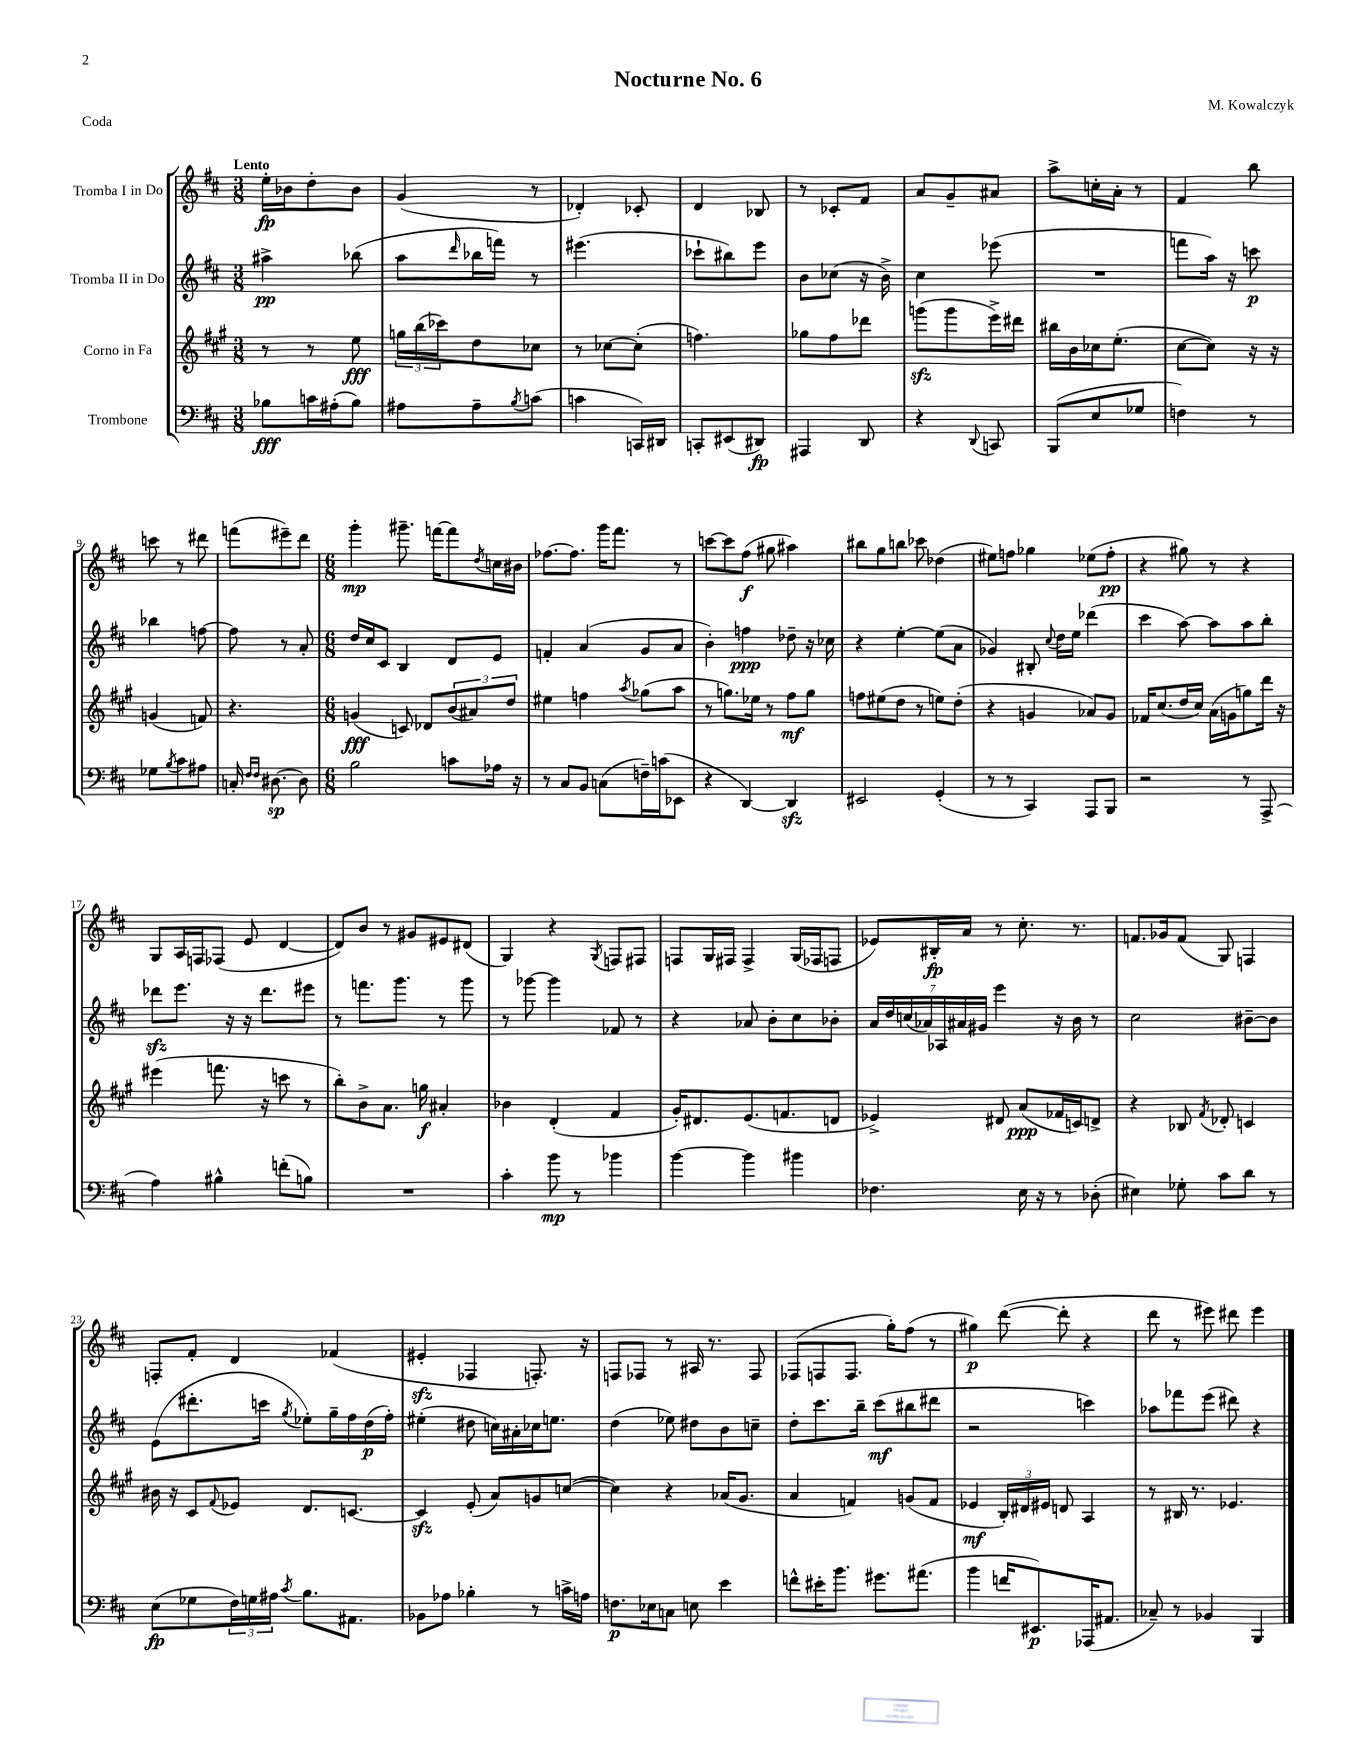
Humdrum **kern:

**kern	**kern	**kern	**kern
*staff4	*staff3	*staff2	*staff1
*clefF4	*clefG2	*clefG2	*clefG2
*k[f#c#]	*k[f#c#g#]	*k[f#c#]	*k[f#c#]
*M3/8	*M3/8	*M3/8	*M3/8
8B-	8r	4aa#^	16ee'
.	.	.	16b-
16c	8r	.	8dd'
(16A#'	.	.	.
8B-)	8ee	(8bb-	8b-
=	=	=	=
8A#	24gg	8aa	(4g
.	(24bb	.	.
.	24ccc-)	.	.
.	.	16qqddd	.
8A#~	8dd	16bb-	.
.	.	16fff)	.
8qB	.	.	.
(8c	8cc-	8r	8r
=	=	=	=
4c	8r	(4.eee#	4d-')
.	[8cc-	.	.
16CC)	(8cc-']	.	8c-'
16DD#	.	.	.
=	=	=	=
8CC'	4.ff)	8ccc-`	4d
(8EE#	.	8bb#)	.
8DD#)	.	8eee	8B-
=	=	=	=
4AAA#	8gg-	8b	8r
.	8ff#	(8cc-	8c-'
8DD	8ddd-	16r	8f#
.	.	16b^)	.
=	=	=	=
4r	(8ggg	4cc#	8a
.	8ggg	.	8g~
8qqDD	.	.	.
8CC	16eee^)	(8eee-	8a#
.	16ddd#	.	.
=	=	=	=
(8BBB	16bb#	4.r	8aa^
.	16b	.	.
8E	16cc-	.	16cc'
.	(8.ee'	.	16a'
8G-	.	.	8r
=	=	=	=
4F)	[8cc#	8fff	4f#
.	8cc#])	16aa)	.
.	.	16r	.
8r	16r	8ccc	8bb
.	16r	.	.
=	=	=	=
8G-	(4g	4bb-	8ccc
8qB	.	.	.
8c#	.	.	8r
8A#	8f)	[8ff	8ddd#
=	=	=	=
16C'	4.r	8ff]	(8fff
16qqF#	.	.	.
16qqF#	.	.	.
[8.D#	.	.	.
.	.	8r	8eee#~)
8D#]	.	8a'	8ddd
=	=	=	=
*M6/8	*M6/8	*M6/8	*M6/8
2B	(4g	16dd	4ggg'
.	.	16cc#	.
.	.	8c#	.
.	8c)	4B	8.ggg#~
.	8d-	.	.
.	.	.	[16fff
8c	(12b	8d	8fff]
.	12a#)	.	.
.	.	.	8qdd
16A-	.	8e	16cc
.	12dd	.	.
16r	.	.	16b#
=	=	=	=
8r	4ee#	4f'	[8.ff-
8C#	.	.	.
.	.	.	8.ff-]
8BB	4ff	(4a	.
(8C	.	.	16ggg
.	.	.	8.fff#
.	8qaa	.	.
16F~)	(8gg-	8g	.
(16c	.	.	.
8EE-	8aa	8a	8r
=	=	=	=
4r	8r	4b')	[8ccc
.	8.gg)	.	8ccc]
[4DD)	.	4ff	(8ff#
.	16ee-	.	.
.	8r	.	8gg#
4DD]	8ff#	8dd-~	4aa#)
.	8gg	16r	.
.	.	16cc-	.
=	=	=	=
2EE#	8ff	4r	8bb#
.	(8ee#	.	8gg
.	8dd	[4ee'	8bb
.	8r	.	8ccc-
(4GG'	8ee)	(8ee]	(4dd-
.	(8dd'	8a	.
=	=	=	=
8r	4r	4g-)	8ee#)
8r	.	.	8ff
4CC#)	4g	8B#'	4gg-
.	.	8qqcc#	.
.	.	16dd	.
.	.	16ee	.
8AAA	8a-)	(4ddd-	(8ee-
8BBB	8g	.	8ff'
=	=	=	=
2r	16f-	4ccc#	4r
.	(8.cc#	.	.
.	16dd	[8aa)	8gg#)
.	16cc#)	.	.
.	(16a	8aa]	8r
.	16g	.	.
8r	8gg)	8aa	4r
(8AAA^	16ddd	8bb'	.
.	16r	.	.
=	=	=	=
4A)	(4eee#	8ddd-	8G
.	.	8.eee	16A
.	.	.	16F
4B#^^	8.fff	.	(8F-
.	.	16r	.
.	.	16r	8e
.	16r	8.ddd-	.
(8f'	8ccc	.	[4d
8B)	8r	8eee#	.
=	=	=	=
2.r	8bb')	8r	8d])
.	8b^	8.fff	8b
.	8.a	.	8r
.	.	8.ggg	.
.	.	.	8g#
.	16gg	.	.
.	4a#'	8r	8e#
.	.	8ggg	(8d#
=	=	=	=
4c#'	4b-	8r	4G)
.	.	[8ggg-	.
8b	(4d'	4ggg-]	4r
8r	.	.	.
.	.	.	8qG
4b-	4f#	8f-	8F
.	.	8r	8F#
=	=	=	=
[4b	16g#')	4r	8F
.	8.d#	.	.
.	.	.	16G
.	.	.	16F#
4b]	(8.e	8a-	4F#^
.	.	8b'	.
.	8.f	.	.
4b#	.	8cc#	(16G
.	.	.	16F-
.	8d	8b-'	8F
=	=	=	=
4.F-	4e-^)	28a	8e-)
.	.	28dd	.
.	.	(28cc	.
.	.	28a-)	.
.	.	.	16B#'
.	.	28A-	.
.	.	28a#	.
.	.	.	16a
.	.	28g#	.
.	8d#	4eee	8r
16E	(8a	.	8.cc#'
16r	.	.	.
8r	16f-	16r	.
.	16c)	16b	8.r
(8D-'	8d^	8r	.
=	=	=	=
4E#)	4r	2cc#	8.f
.	.	.	16g-
8G-'	8B-	.	(8f
.	8qf#	.	.
8c#	8d-'	.	8G)
8d	4c	[8b#~	4F
8r	.	8b#]	.
=	=	=	=
(8E	16b#	(8e	8F'
.	16r	.	.
8G-	8c#	8.ddd#'	8f#'
.	8qqf#	.	.
24F#)	8e-	.	4d
24G	.	.	.
.	.	16ccc	.
24A#	.	.	.
8qc#	.	8qgg	.
8.B	8.d	8ee-')	.
.	.	16gg~	(4f-
8.AA#	[8.c	16ff#	.
.	.	(16dd	.
.	.	16ff#')	.
=	=	=	=
8BB-	4c]	(4ee#'	4e#'
8A-	.	.	.
4B-'	(8e'	8dd#	4F-
.	8a)	16cc)	.
.	.	16a#'	.
8r	8g	16cc-	8.F')
.	.	8.ee	.
16c^	([8cc	.	.
16A	.	.	16r
=	=	=	=
8.F	4cc])	(4dd	8F
.	.	.	8F-
16E-	.	.	.
8C	4r	8ee-)	8r
8E	.	8dd#	16A#
.	.	.	8.r
4e	(16a-	8b	.
.	8.g#	.	.
.	.	8cc~	8F-
=	=	=	=
8f^^	4a	8dd'	(8F-
16e#'	.	8.ccc#	8F
8.b	.	.	.
.	4f)	.	8.F
.	.	16bb~	.
8.g#	.	(8ccc#	.
.	.	.	16gg')
.	(8g	8bb#	(8ff#
(8.a#	.	.	.
.	8f	8ddd#	8r
=	=	=	=
4b	4e-	2r	4gg#)
16f	24B')	.	([8ddd
.	24d#	.	.
8.EE#)	.	.	.
.	24e#	.	.
.	8d	.	8ddd']
(16AAA-	4A	4ccc)	4r
8.AA#	.	.	.
=	=	=	=
8C-~)	8r	8aa-	8ddd
8r	16B#	8fff-	8r
.	8.r	.	.
4BB-	.	(8eee	8eee#)
.	4.e-	8ddd#)	8ddd#
4BBB	.	4r	4eee#
==	==	==	==
*-	*-	*-	*-
